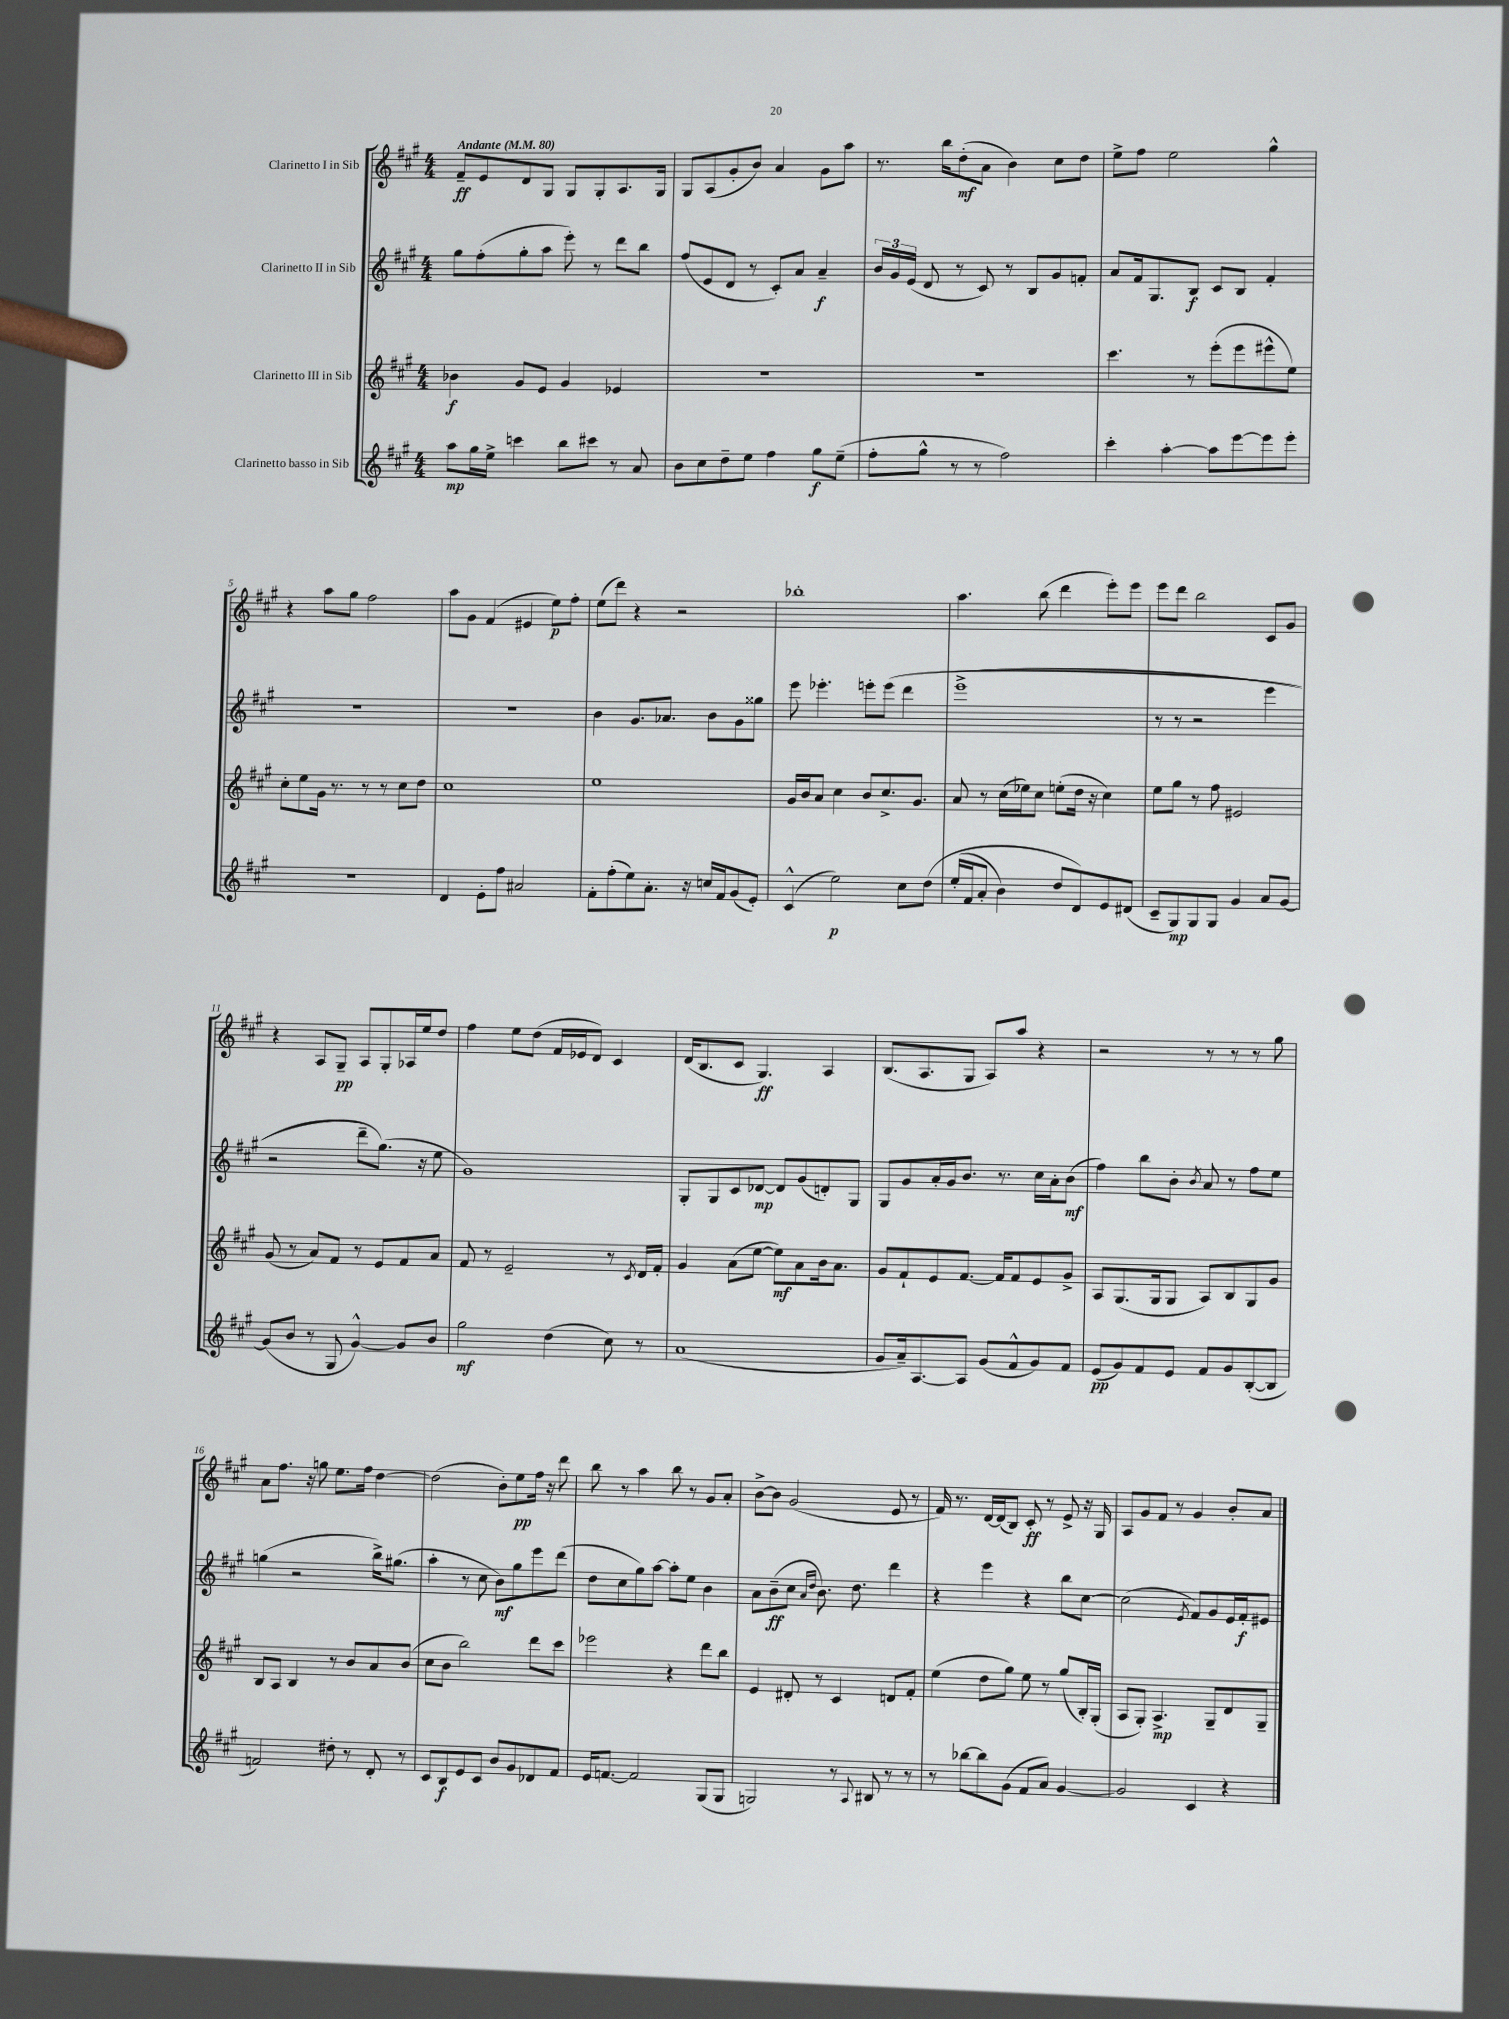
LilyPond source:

<<
\new StaffGroup <<
\new Staff = "s0" \with { instrumentName = "Clarinetto I in Sib" } {
    \clef treble \key a \major \numericTimeSignature \time 4/4 \tempo "Andante" 4 = 80
    \autoBeamOff fis'8[--\ff e'8 d'8 gis8] gis8[ gis8-. a8. gis16] |
    gis8[ a8( gis'8-. b'8]) a'4 gis'8[ a''8] |
    r8. b''16[ d''8-.\mf( a'8] b'4) cis''8[ d''8] |
    e''8[-> fis''8] e''2 gis''4-^ |
    r4 a''8[ gis''8] fis''2 |
    a''8[ gis'8] fis'4( eis'4 e''8[\p) fis''8]-. |
    e''8[( d'''8]) r4 r2 |
    bes''1-. |
    a''4. b''8( d'''4 e'''8[-.) e'''8] |
    e'''8[ d'''8] b''2 cis'8[ gis'8] |
    r4 a8[ gis8]--\pp a8[ gis8-. aes16 e''16 d''8] |
    fis''4 e''8[ d''8]( fis'16[ ees'16 d'8]) cis'4 |
    d'16[( b8. cis'8] gis4.\ff) a4 |
    b8.[( a8. gis8] a8[) a''8] r4 |
    r2 r8 r8 r8 gis''8 |
    a'8[ fis''8.] r16 g''8 e''8.[ fis''16] d''4~ |
    d''2( b'8[-.) e''8\pp fis''16] r16 d'''8 |
    b''8 r8 a''4 b''8 r8 gis'8[ a'8]-. |
    b'8[~-> b'8] gis'2( e'8 r8 |
    fis'16) r8. d'16[~ d'16( b8]) cis'8-.\ff r8 e'8-> r16 gis16 |
    a8[ gis'8 fis'8] r8 gis'4 b'8[-. a'8] \bar "|." |
}
\new Staff = "s1" \with { instrumentName = "Clarinetto II in Sib" } {
    \clef treble \key a \major \numericTimeSignature \time 4/4
    \autoBeamOff gis''8[ fis''8-.( gis''8-. a''8] e'''8-.) r8 d'''8[ b''8] |
    fis''8[( e'8 d'8] r8 cis'8[-.) a'8] a'4--\f |
    \tuplet 3/2 { b'16[ gis'16 e'16]( } d'8 r8 cis'8) r8 b8[ gis'8 f'8]-. |
    a'8[ fis'16 gis8. b8]\f cis'8[ b8] fis'4-. |
    R1 |
    R1 |
    b'4 gis'8.[ aes'8.] b'8[ gis'8 gisis''8] |
    e'''8 ees'''4.-. e'''8[-. e'''8]\( d'''4 |
    e'''1->( |
    r8 r8 r2 e'''4 |
    r2 d'''8[--) gis''8.](\) r16 e''8 |
    gis'1) |
    gis8[-. gis8 cis'8 des'8]~\mp des'8[ gis'8( d'8-.) gis8] |
    gis8[ gis'8 a'16-. gis'16 b'8.] r8. cis''16[ a'16-. b'8]\mf( |
    fis''4) b''8[ b'8]-. \acciaccatura { b'8 } a'8 r8 fis''8[ e''8] |
    g''4( r2 b''16[->) gis''8.]( |
    a''4-. r8 cis''8 b'8[\mf) gis''8 e'''8 d'''8]( |
    d''8[ cis''8 gis''8) a''8]~ a''8[-. e''8] b'4 |
    a'8[ b'8--\ff( cis''8] \grace { a'16[ d''16] } b'8.) d''8. d'''4 |
    r4 e'''4 r4 b''8[ cis''8]~ |
    cis''2( \acciaccatura { e'8 } fis'8[) gis'8 e'16 fis'16-.\f eis'8] \bar "|." |
}
\new Staff = "s2" \with { instrumentName = "Clarinetto III in Sib" } {
    \clef treble \key a \major \numericTimeSignature \time 4/4
    \autoBeamOff bes'4\f gis'8[ e'8] gis'4 ees'4 |
    R1 |
    R1 |
    cis'''4. r8 e'''8[-.( e'''8 eis'''8-^ e''8]) |
    cis''8[-. e''8 gis'16] r8. r8 r8 cis''8[ d''8] |
    cis''1 |
    e''1 |
    gis'16[ b'16 a'8] cis''4 b'8[ cis''8.-> gis'8.] |
    a'8 r8 cis''16[( ees''16) cis''8] e''8[-.( d''16] r16 cis''4) |
    e''8[ gis''8] r8 fis''8 eis'2 |
    gis'8( r8 a'8[) fis'8] r8 e'8[ fis'8 a'8] |
    fis'8 r8 e'2-- r8 \acciaccatura { cis'8 } d'16[ fis'16]-. |
    gis'4 a'8[( e''8]~ e''8[\mf) a'8 b'16 a'8.] |
    gis'8[ fis'8-! e'8 fis'8.]~ fis'16[ fis'8 e'8 gis'8]-> |
    a8[ gis8.( gis16 gis8] a8[) b8 gis8 gis'8] |
    b8[ a8] b4 r8 b'8[ a'8 b'8]( |
    cis''8[ b'8] b''2) d'''8[ cis'''8] |
    ees'''2 r4 d'''8[ b''8] |
    e'4 dis'8-. r8 cis'4 d'8[ fis'8]-. |
    e''4( d''8[ gis''8]) e''8 r8 gis''8[( b16-.) gis16]-.( |
    a8[ gis8]-.) a4.->\mp gis8[-- d'8 gis8]-- \bar "|." |
}
\new Staff = "s3" \with { instrumentName = "Clarinetto basso in Sib" } {
    \clef treble \key a \major \numericTimeSignature \time 4/4
    \autoBeamOff a''8[\mp gis''16 e''16]-> c'''4 b''8[ cis'''8] r8 a'8 |
    b'8[ cis''8 d''8-- e''8] fis''4 gis''8[\f e''8]--( |
    fis''8[-. gis''8]-^ r8 r8 fis''2) |
    cis'''4-. a''4~-. a''8[ e'''8~ e'''8 e'''8]-. |
    R1 |
    d'4 e'8[-. fis''8] ais'2 |
    fis'8[-. fis''8-.( e''8) a'8.]-. r16 c''16[ fis'16 gis'8( e'8]-.) |
    cis'4-^( e''2\p) cis''8[ d''8]\( |
    e''16[-.( fis'16 a'8]-. b'4) d''8[ d'8\) e'8 dis'8]( |
    cis'8[-- gis8\mp) gis8 gis8] gis'4 a'8[ gis'8]~ |
    gis'8[( b'8] r8 gis8 gis'4~-^) gis'8[ b'8] |
    gis''2\mf d''4( cis''8) r8 |
    a'1( |
    gis'8[ a'16--) a8.~ a8] gis'8[( fis'8-^ gis'8) fis'8] |
    e'8[\pp( gis'8) fis'8 e'8] fis'8[ gis'8 b8~-.( b8] |
    f'2) dis''8-. r8 d'8-. r8 |
    cis'8[ b8\f e'8 cis'8] b'8[ gis'8 des'8 fis'8] |
    e'16[ f'8.]~ f'2 gis8[( gis8] |
    g2) r8 \appoggiatura { a8 } bis8 r8 r8 |
    r8 bes''8[~ bes''8 gis'8]( fis'8[ a'8]) gis'4~ |
    gis'2 cis'4 r4 \bar "|." |
}
>>
>>
